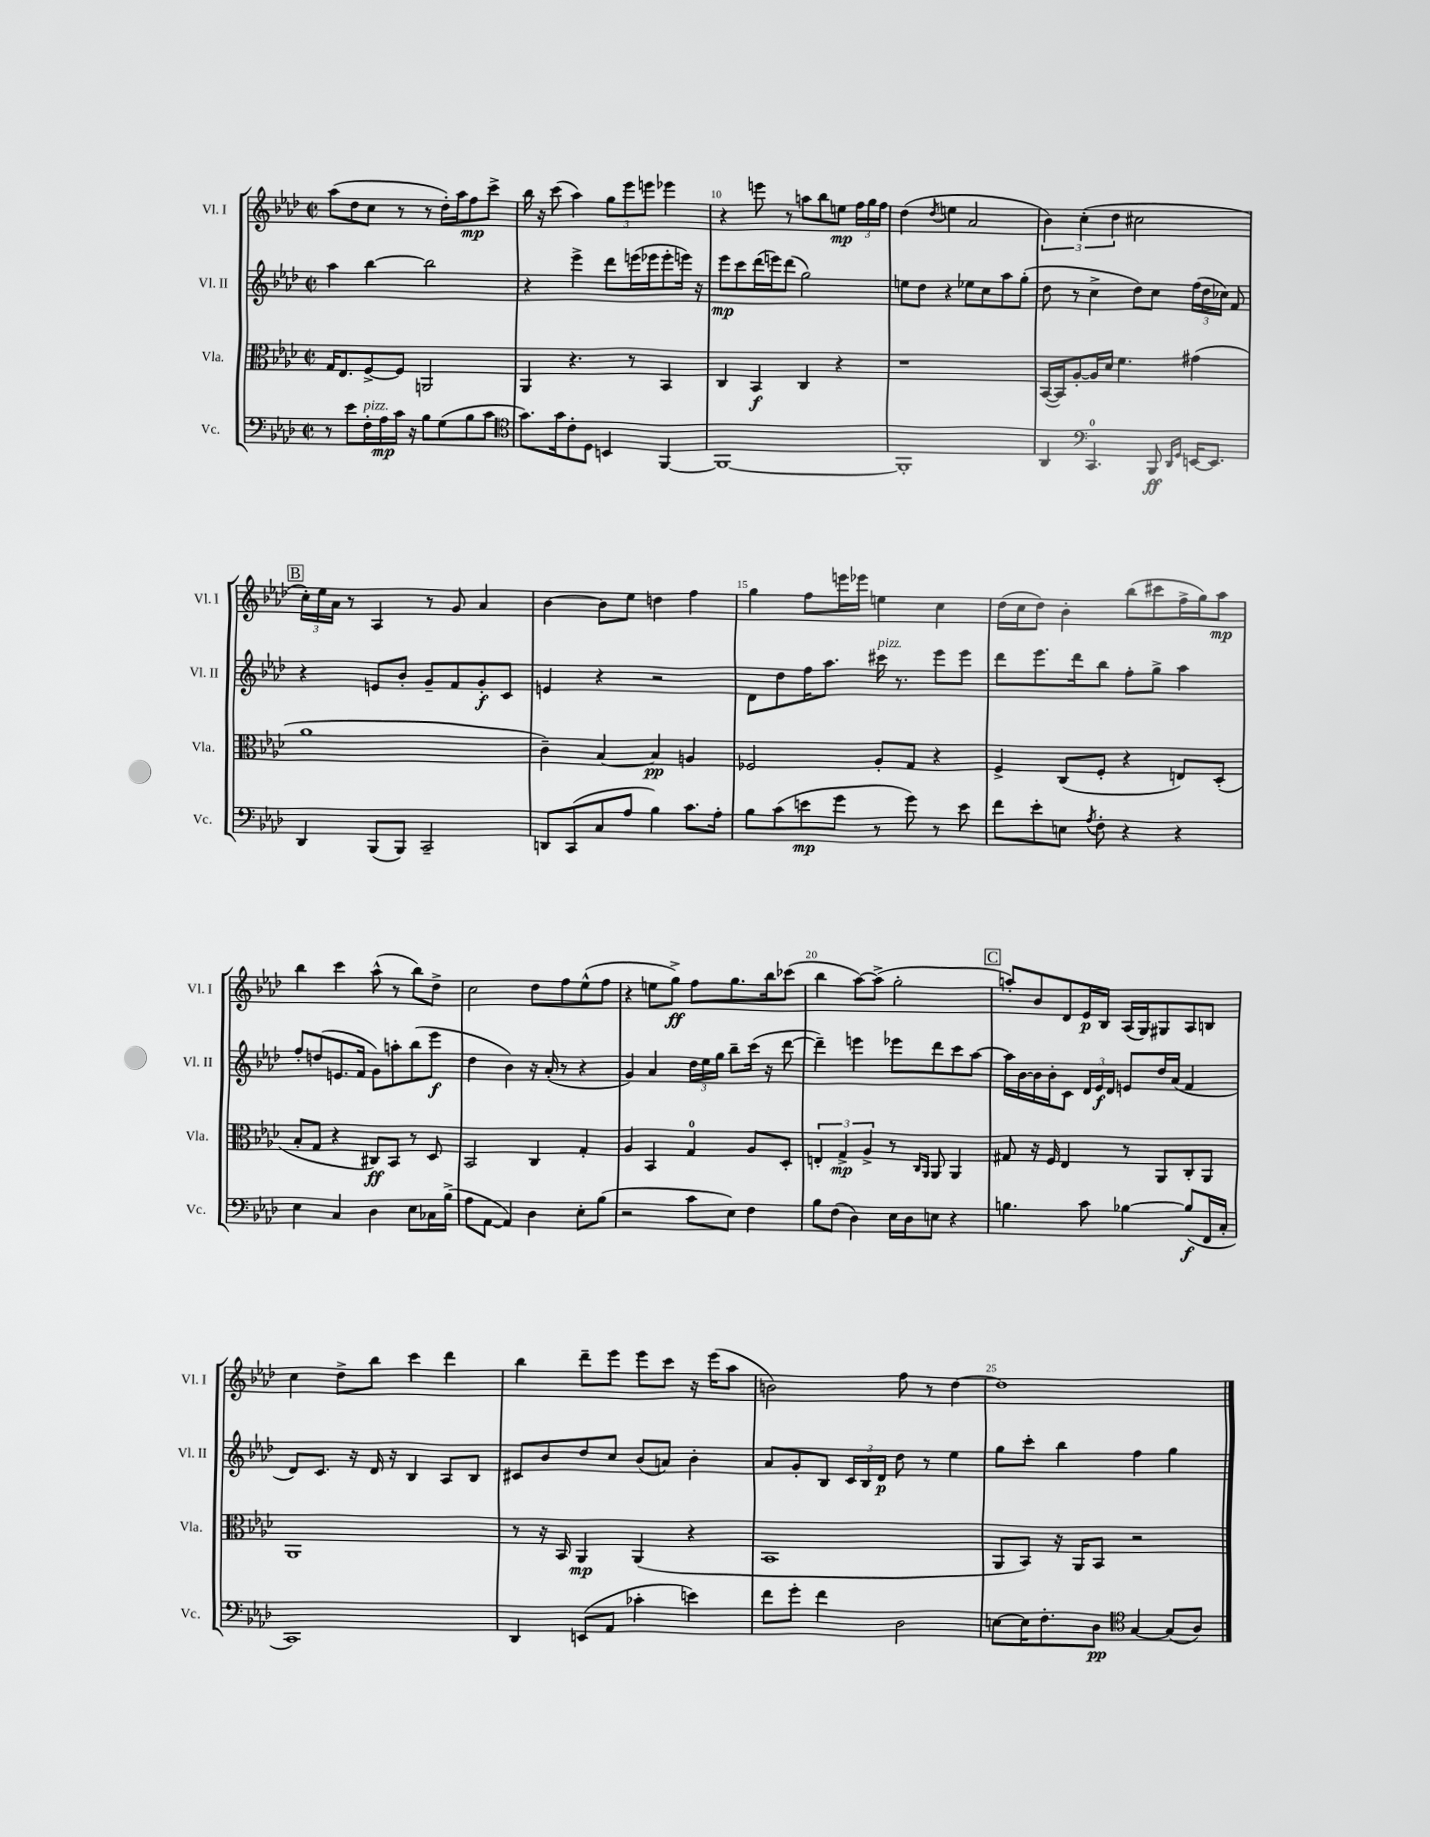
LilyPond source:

<<
\new StaffGroup <<
\new Staff = "s0" \with { instrumentName = "Vl. I" shortInstrumentName = "Vl. I" } {
    \clef treble \key aes \major \defaultTimeSignature \time 2/2
    \autoBeamOff aes''8[( des''8 c''8] r8 r8 des''16[-.) aes''16 f''8\mp c'''8]-> |
    bes''16 r16 c'''8( aes''4) \tuplet 3/2 { g''8[ ees'''8 e'''8] } ees'''4 |
    r4 e'''8 r8 a''8[ bes''8 e''8]\mp \tuplet 3/2 { f''16[ g''16 f''16] } |
    des''4( \acciaccatura { des''8 } e''4 aes'2 |
    \tuplet 3/2 { bes'4) c''4-.( des''4 } cis''2 |
    \mark \markup { \box "B" } \tuplet 3/2 { c''16[-.) ees''16 aes'16] } r8 aes4 r8 g'8 aes'4 |
    bes'4~ bes'8[ ees''8] d''4 f''4 |
    g''4 f''8[ e'''16 ees'''16] e''4 c''4 |
    des''16[( c''16 des''8]) bes'4-. bes''8[( cis'''8 f''16-> g''16) aes''8]\mp |
    bes''4 c'''4 aes''8-^( r8 bes''8[) des''8]-> |
    c''2 des''8[ f''8 ees''8-^( f''8] |
    r4 e''8[ g''8]->\ff) f''8[ g''8. bes''16 ces'''8]( |
    bes''4 aes''8[~) aes''8]->( g''2-. |
    \mark \markup { \box "C" } a''8[-.) bes'8 des'8 ees'16\p bes16] aes16[( g16) gis8 aes8 b8] |
    c''4 des''8[-> bes''8] c'''4 des'''4 |
    bes''4 des'''8[-- ees'''8] ees'''8[ c'''8] r16 ees'''16[( aes''8] |
    b'2) f''8 r8 des''4~ |
    des''1 \bar "|." |
}
\new Staff = "s1" \with { instrumentName = "Vl. II" shortInstrumentName = "Vl. II" } {
    \clef treble \key aes \major \defaultTimeSignature \time 2/2
    \autoBeamOff aes''4 bes''4~ bes''2 |
    r4 ees'''4-> des'''8[ e'''16( ees'''16 ees'''8-. e'''16]) r16 |
    ees'''8[\mp c'''8 des'''16( e'''16) des'''8]( g''2) |
    e''8[ des''8] r4 ees''8[ c''8 aes''8 g''8]-.( |
    des''8 r8 c''4-> des''8[) c''8] \tuplet 3/2 { f''16[( des''16 ces''16]) } f'8 |
    \mark \markup { \box "B" } r4 e'8[ bes'8]-. g'8[-- f'8 g'8-.\f c'8] |
    e'4 r4 r2 |
    des'8[ des''8 f''16 aes''8.] cis'''16^\markup { \italic "pizz." } r8. ees'''8[ ees'''8] |
    des'''8[ ees'''8. des'''16 bes''8] f''8[-. g''8]-> aes''4 |
    f''8[-. d''8( e'8. f'16] g'8[) a''8-. bes''8( ees'''8]\f |
    des''4 bes'4) r16 aes'16-.( r8 r4 |
    g'4) aes'4 \tuplet 3/2 { des''16[ ees''16 g''16] } bes''8[-- c'''16]( r16 des'''8~ |
    des'''4--) e'''4 ees'''8[ des'''8 c'''8 aes''8]~ |
    \mark \markup { \box "C" } aes''16[ bes'16~ bes'16 bes'16-. c'8] \tuplet 3/2 { des'16[ ees'16\f des'16] } e'8[ des''16 aes'16]( f'4 |
    des'8[) c'8.] r16 des'16 r16 bes4 aes8[ bes8] |
    cis'8[ bes'8 des''8 c''8] bes'8[( a'8]) bes'4-. |
    aes'8[ g'8-. bes8] \tuplet 3/2 { c'16[ bes16 des'16]\p } des''8 r8 ees''4 |
    g''8[ c'''8]-. bes''4 f''4 g''4 \bar "|." |
}
\new Staff = "s2" \with { instrumentName = "Vla." shortInstrumentName = "Vla." } {
    \clef alto \key aes \major \defaultTimeSignature \time 2/2
    \autoBeamOff g16[ ees8. f8~-> f8] a,2 |
    aes,4 r4. r8 bes,4 |
    c4 bes,4\f c4 r4 |
    r1 |
    bes,16[~( bes,16) aes8~-. aes16 des'16] f'4. gis'4( |
    \mark \markup { \box "B" } aes'1 |
    c'4--) bes4~ bes4\pp a4 |
    fes2 aes8[-. g8] r4 |
    f4-> c8[( f8]-. r4 e8[) des8]-.( |
    bes8[-. g8] r4 cis8[\ff) bes,8] r8 des8 |
    bes,2 c4 g4-. |
    aes4 bes,4 g4-0 aes8[ des8]-. |
    \tuplet 3/2 { e4-. g4->\mp aes4-> } r8 \grace { c16[ aes,16] } aes,8 aes,4 |
    \mark \markup { \box "C" } gis8 r16 f16 ees4 r8 aes,8[ c8-. aes,8] |
    aes,1 |
    r8 r16 bes,16 aes,4\mp aes,4( r4 |
    bes,1 |
    aes,8[ bes,8]) r16 aes,16[ bes,8] r2 \bar "|." |
}
\new Staff = "s3" \with { instrumentName = "Vc." shortInstrumentName = "Vc." } {
    \clef bass \key aes \major \defaultTimeSignature \time 2/2
    \autoBeamOff r8 ees'8[ f16-.^\markup { \italic "pizz." } aes16\mp c'16] r16 bes8[ g8( bes8 c'8] |
    \clef tenor g'8.[) g'16 c'8-. des8] b,4 f,4~ |
    f,1~ |
    f,1-. |
    aes,4 \clef bass c,4.-0 bes,,8\ff \grace { des,16[ g,16] } e,16[~ e,8.] |
    \mark \markup { \box "B" } des,4 bes,,8[( bes,,8]) c,2-- |
    d,8[ c,8( c8 aes8] bes4) c'8.[ aes16]-. |
    bes8[ c'8( e'8\mp g'8] r8 g'8) r8 e'8 |
    f'8[ ees'8-. e8] \acciaccatura { aes8 } f8-. r4 r4 |
    ees4 c4 des4 ees8[ ces16 bes16]->( |
    aes8[ aes,8]~ aes,4) des4 ees8[-. bes8]( |
    r2 c'8[ ees8]) f4 |
    bes8[ f8]( des4) ees16[ des16 e8] r4 |
    \mark \markup { \box "C" } b4. c'8 bes4~ bes8[\f( f,16 c16]-. |
    c,1) |
    des,4 e,8[( aes,8] ces'4-. e'4) |
    f'8[ g'8]-. f'4 des2 |
    e8[~ e16 f8.-. des8]\pp \clef tenor g4~ g8[( aes8]) \bar "|." |
}
>>
>>
\layout { \context { \Score currentBarNumber = #8 \override BarNumber.break-visibility = ##(#f #t #t) barNumberVisibility = #(every-nth-bar-number-visible 5) } }
